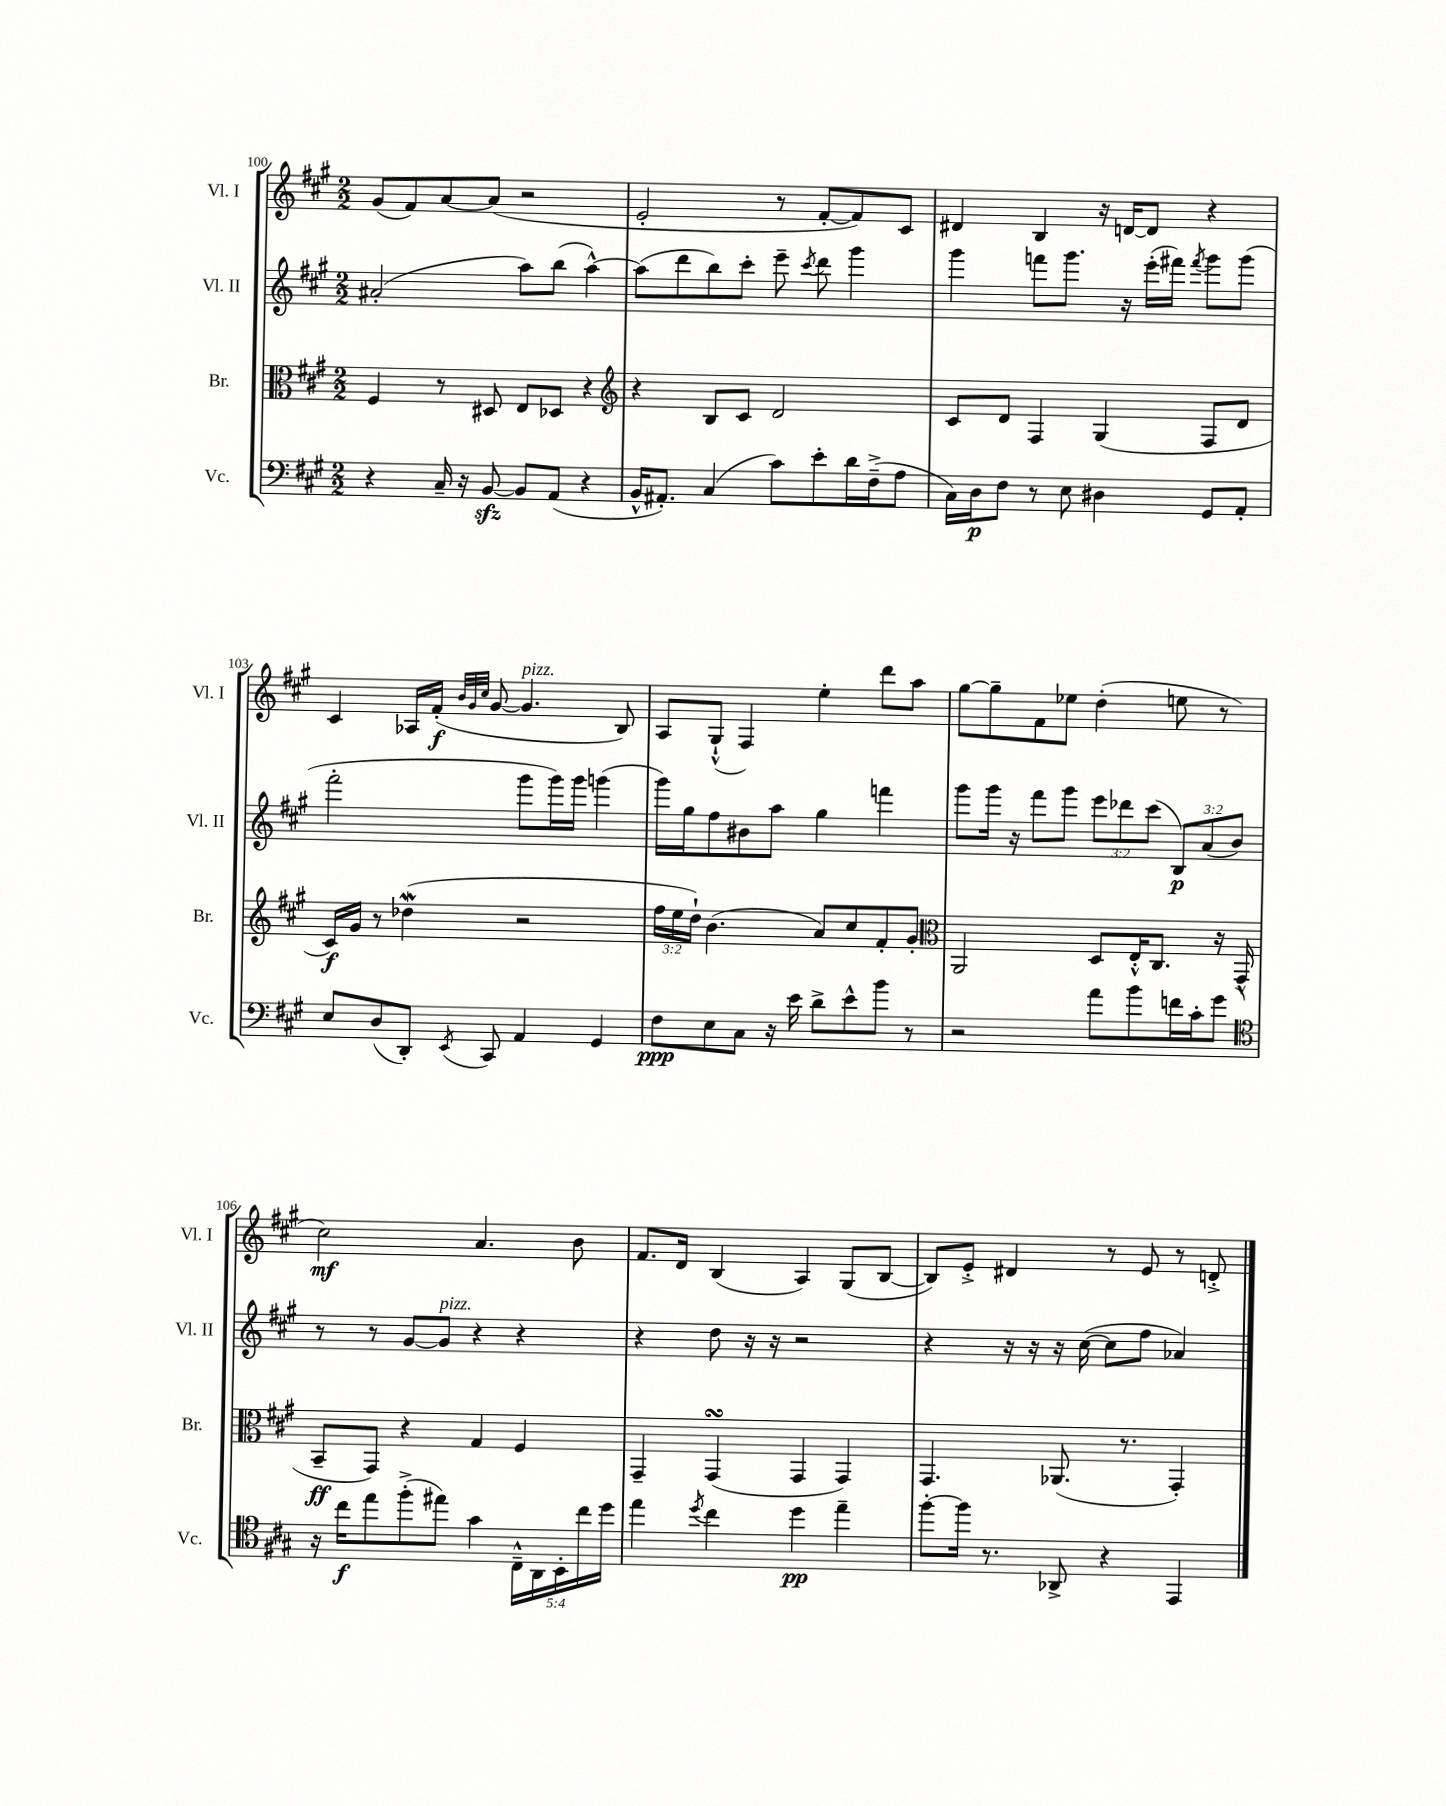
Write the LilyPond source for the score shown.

<<
\new StaffGroup <<
\new Staff = "s0" \with { instrumentName = "Vl. I" shortInstrumentName = "Vl. I" } {
    \clef treble \key a \major \numericTimeSignature \time 2/2
    \autoBeamOff gis'8[( fis'8) a'8~ a'8]( r2 |
    e'2-. r8 fis'8[~-. fis'8) cis'8] |
    dis'4 b4 r16 d'16[~ d'8] r4 |
    cis'4 aes16[ fis'16]-.\f( \grace { b'32[ gis'32 cis''32] } gis'8~ gis'4.^\markup { \italic "pizz." } b8) |
    a8[ gis8]-!-^( fis4) e''4-. d'''8[ a''8] |
    gis''8[~ gis''8-- fis'8 ees''8] d''4-.( e''8 r8 |
    cis''2\mf) a'4. b'8 |
    fis'8.[ d'16] b4( a4) gis8[( b8]~ |
    b8[) e'8]-.-> dis'4 r8 e'8 r8 d'8-.-> \bar "|." |
}
\new Staff = "s1" \with { instrumentName = "Vl. II" shortInstrumentName = "Vl. II" } {
    \clef treble \key a \major \numericTimeSignature \time 2/2 \override Staff.TupletNumber.text = #tuplet-number::calc-fraction-text
    \autoBeamOff ais'2-.( a''8[) b''8]( a''4~-^) |
    a''8[( d'''8 b''8) cis'''8]-. e'''8-- \acciaccatura { cis'''8 } d'''8 gis'''4 |
    gis'''4 f'''8[ gis'''8.] r16 e'''16[-.( fis'''16]) \acciaccatura { fis'''8 } gis'''8[ gis'''8]( |
    fis'''2-. gis'''8[ gis'''16) gis'''16] g'''4( |
    gis'''16[) gis''16 fis''8 bis'8 a''8] gis''4 f'''4 |
    gis'''8[ gis'''16] r16 fis'''8[ gis'''8] \tuplet 3/2 { e'''8[ des'''8 cis'''8]( } \tuplet 3/2 { b8[\p) a'8( b'8]) } |
    r8 r8 gis'8[~ gis'8]^\markup { \italic "pizz." } r4 r4 |
    r4 d''8 r16 r16 r2 |
    r4 r16 r16 r16 cis''16~( cis''8[ fis''8] aes'4) \bar "|." |
}
\new Staff = "s2" \with { instrumentName = "Br." shortInstrumentName = "Br." } {
    \clef alto \key a \major \numericTimeSignature \time 2/2 \override Staff.TupletNumber.text = #tuplet-number::calc-fraction-text
    \autoBeamOff fis4 r8 dis8 e8[ des8] r4 |
    \clef treble r4 b8[ cis'8] d'2 |
    cis'8[ d'8] fis4 gis4( fis8[ d'8] |
    cis'16[\f) gis'16] r8 des''4\mordent( r2 |
    \tuplet 3/2 { fis''16[ e''16 d''16]-!) } b'4.( a'8[) cis''8 fis'8-. gis'8]-. |
    \clef alto a,2 d8[ e16-.-^ cis8.] r16 gis,16-^( |
    b,8[--\ff gis,8]) r4 gis4 fis4 |
    gis,4-- gis,4\turn( gis,4 gis,4) |
    gis,4. aes,8.( r8. gis,4-.) \bar "|." |
}
\new Staff = "s3" \with { instrumentName = "Vc." shortInstrumentName = "Vc." } {
    \clef bass \key a \major \numericTimeSignature \time 2/2 \override Staff.TupletNumber.text = #tuplet-number::calc-fraction-text
    \autoBeamOff r4 cis16-- r16 b,8~\sfz b,8[ a,8]( r4 |
    b,16[-^ ais,8.]-.) cis4( cis'8[) e'8-. d'16 fis16--->( a8] |
    cis16[) d16\p fis8] r8 e8 dis4 gis,8[ a,8]-. |
    e8[ d8( d,8]-.) \acciaccatura { e,8 } cis,8 a,4 gis,4 |
    fis8[\ppp e8 cis8] r16 e'16 d'8[-> e'8-^ b'8] r8 |
    r2 a'8[ b'8 f'16 cis'16-. gis'8] |
    \clef tenor r16 cis''16[\f e''8 fis''8-.->( eis''8]) gis'4 \tuplet 5/4 { cis16[---^ a,16 b,16-. cis''16 d''16] } |
    e''4 \acciaccatura { d''8 } cis''4 d''4\pp e''4-- |
    fis''8[~-. fis''16] r8. aes,8-> r4 e,4 \bar "|." |
}
>>
>>
\layout { \context { \Score currentBarNumber = #100 } }
